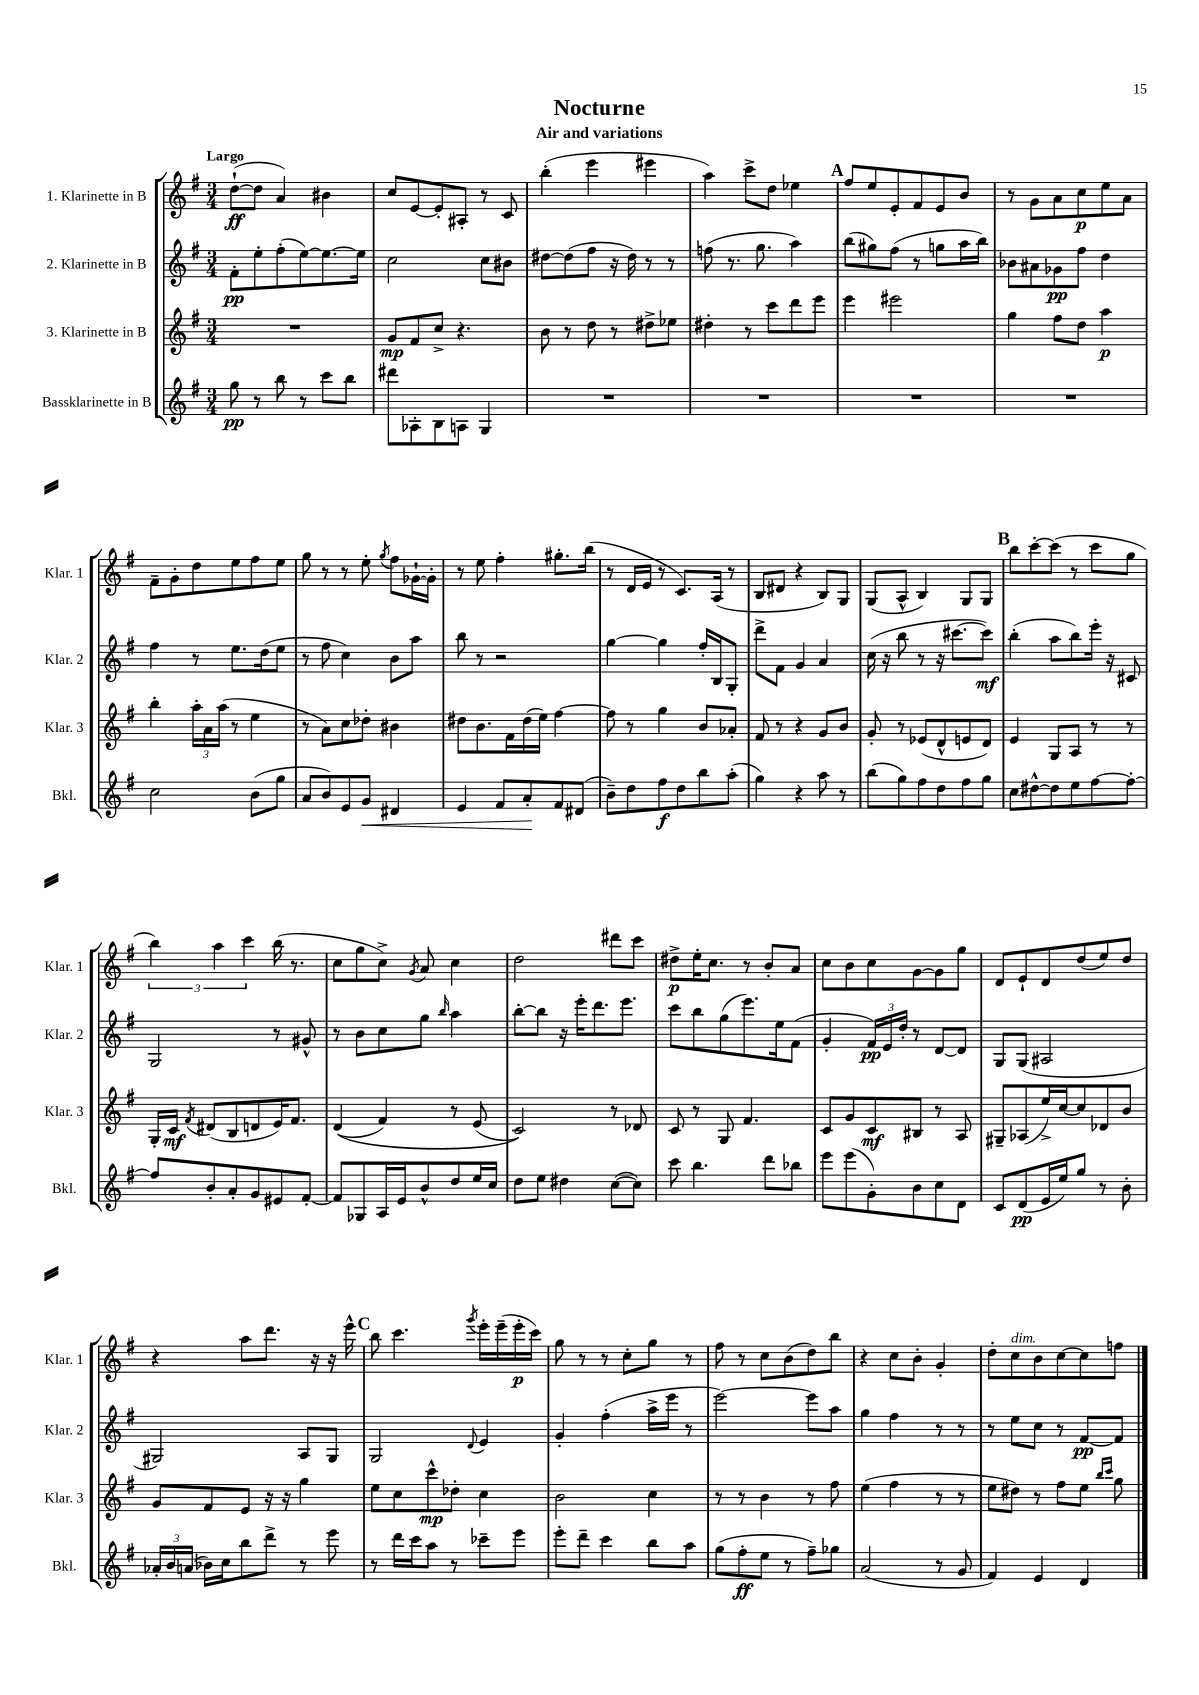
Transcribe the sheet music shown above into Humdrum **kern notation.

**kern	**kern	**kern	**kern
*staff4	*staff3	*staff2	*staff1
*clefG2	*clefG2	*clefG2	*clefG2
*k[f#]	*k[f#]	*k[f#]	*k[f#]
*M3/4	*M3/4	*M3/4	*M3/4
8gg	2.r	8f#'	([8dd`
8r	.	8ee'	8dd]
8bb	.	(8ff#'	4a)
8r	.	[8ee)	.
8ccc	.	8.ee_	4b#
8bb	.	.	.
.	.	16ee]	.
=	=	=	=
8ddd#	8g	2cc	8cc
8A-'	8f#	.	[8e
8B	8cc^	.	8e']
8A	4.r	.	8A#'
4G	.	8cc	8r
.	.	8b#	8c
=	=	=	=
2.r	8b	[8dd#	(4bb'
.	8r	(8dd#]	.
.	8dd	8ff#	4eee
.	8r	16r	.
.	.	16dd#)	.
.	8dd#^	8r	4eee#
.	8ee-	8r	.
=	=	=	=
2.r	4dd#'	(8ff	4aa)
.	.	8.r	.
.	8r	.	8ccc^
.	.	8.gg	.
.	8ccc	.	8dd
.	8ddd	4aa)	4ee-
.	8eee	.	.
=	=	=	=
2.r	4eee	(8bb	8ff#
.	.	8gg#)	8ee
.	2eee#	(8ff#	8e'
.	.	8r	8f#
.	.	8gg	8e
.	.	16aa	8b
.	.	16bb)	.
=	=	=	=
2.r	4gg	8b-	8r
.	.	8a#	8g
.	8ff#	8g-	8a
.	8dd	8ff#	8cc
.	4aa	4dd	8ee
.	.	.	8a
=	=	=	=
2cc	4bb'	4ff#	8f#~
.	.	.	8g'
.	24aa'	8r	8dd
.	24a	.	.
.	(24aa	.	.
.	8r	8.ee	8ee
(8b	4ee	.	8ff#
.	.	(16dd	.
8gg	.	8ee	8ee
=	=	=	=
8a	8r	8r	8gg
8b)	8a)	8ff#	8r
8e	8cc	4cc)	8r
8g	8dd-'	.	8ee'
.	.	.	8qgg
4d#	4b#	8b	8ff#
.	.	8aa	[16g-`
.	.	.	16g-']
=	=	=	=
4e	8dd#	8bb	8r
.	8.b	8r	8ee
8f#	.	2r	4ff#'
.	16f#	.	.
8a'	(16dd#	.	.
.	16ee)	.	.
8f#	[4ff#	.	8.gg#'
(8d#	.	.	.
.	.	.	(16bb
=	=	=	=
8b~)	8ff#]	[4gg	8r
8dd	8r	.	16d
.	.	.	16e
8ff#	4gg	4gg]	8r
8dd	.	.	8.c)
8bb	8b	16ff#'	.
.	.	16B	(16A
(8aa'	8a-'	8G'	8r
=	=	=	=
4gg)	8f#	8ddd^	8B
.	8r	8f#	8d#
4r	4r	4g	4r
8aa	8g	4a	8B)
8r	8b	.	8G
=	=	=	=
(8bb	8g'	(16cc	(8G
.	.	16r	.
8gg)	8r	8bb	8A^^
8ff#	(8e-	8r	4B)
8dd	8d^^	16r	.
.	.	[8.ccc#	.
8ff#	8e	.	8G
8gg	8d)	8ccc#])	8G
=	=	=	=
8cc	4e	(4bb'	8bb
[8dd#^^	.	.	[8ccc'
8dd#]	8G	8aa	(8ccc]
8ee	8A	8bb)	8r
[8ff#	8r	16eee'	8ccc
.	.	16r	.
8ff#'_	8r	8c#	8gg
=	=	=	=
8ff#]	16G'	2G	6bb)
.	16c	.	.
.	8qf#	.	.
8b'	(8d#	.	.
.	.	.	6aa
8a'	8B	.	.
.	.	.	6ccc
8g	8d	.	.
8e#	16e)	8r	(16bb
.	8.f#	.	8.r
[8f#'	.	8g#^^	.
=	=	=	=
8f#]	&((4d	8r	8cc
8G-	.	8b	8gg
16A	4f#)	8cc	8cc^)
16e	.	.	.
.	.	.	8qg
8b^^	.	8gg	8a
.	.	16qqbb	.
8dd	8r	4aa	4cc
16ee	(8e	.	.
16cc	.	.	.
=	=	=	=
8dd	2c)&)	[8bb'	2dd
8ee	.	8bb]	.
4dd#	.	16r	.
.	.	16eee'	.
.	.	8.ddd	.
([8cc	8r	.	8ddd#
.	.	8.eee	.
8cc])	8d-	.	8ccc
=	=	=	=
8ccc	8c	8ccc	8dd#^
4.bb	8r	8bb	16ee'
.	.	.	8.cc
.	8G	(8gg	.
.	4.f#	8.eee)	8r
8ddd	.	.	8b'
.	.	16ee	.
8bb-	.	(8f#	8a
=	=	=	=
8eee	8c	4g'	8cc
(8eee	8g	.	8b
8g')	8c	24f#)	8cc
.	.	24e	.
.	.	24dd'	.
8b	8B#	8r	[8g
8cc	8r	[8d	8g]
8d	8A	8d]	8gg
=	=	=	=
8c	8G#~	8G	8d
(8d	(8A-	(8G	8e`
16e	16ee^)	2A#	8d
16ee)	[16cc	.	.
8gg	8cc]	.	(8dd
8r	8d-	.	8ee)
8b'	8b	.	8dd
=	=	=	=
24a-'	8g	2G#)	4r
24b	.	.	.
(24a	.	.	.
16b-)	8f#	.	.
16cc	.	.	.
8bb	8e	.	8aa
8ddd^	16r	.	8.ddd
.	16r	.	.
8r	4gg	8A	.
.	.	.	16r
8eee	.	8G#	16r
.	.	.	16eee^^
=	=	=	=
8r	8ee	2G	8bb
16ddd	8cc	.	4.ccc
16ccc	.	.	.
8aa	8ccc^^	.	.
8r	8dd-'	.	.
.	.	8qqd	8qggg
8ccc-~	4cc	4e	16eee'
.	.	.	(16eee~
8eee	.	.	16eee'
.	.	.	16ccc)
=	=	=	=
8eee'	2b	4g'	8gg
8ddd~	.	.	8r
4ccc	.	(4ff#'	8r
.	.	.	8cc'
8bb	4cc	16aa^	8gg
.	.	16eee	.
8aa	.	8r	8r
=	=	=	=
(8gg	8r	[2eee)	8ff#
8ff#'	8r	.	8r
8ee	4b	.	8cc
8r	.	.	(8b
8ff#~)	8r	8eee]	8dd)
8gg-	8ff#	8aa	8bb
=	=	=	=
(2a	(4ee	4gg	4r
.	4ff#	4ff#	8cc
.	.	.	8b'
8r	8r	8r	4g'
8g	8r	8r	.
=	=	=	=
4f#)	8ee	8r	8dd'
.	8dd#)	8ee	8cc
4e	8r	8cc	8b
.	8ff#	8r	[8cc
4d	8ee	[8f#	8cc]
.	16qqbb	.	.
.	16qqccc	.	.
.	8gg	8f#]	8ff
==	==	==	==
*-	*-	*-	*-
